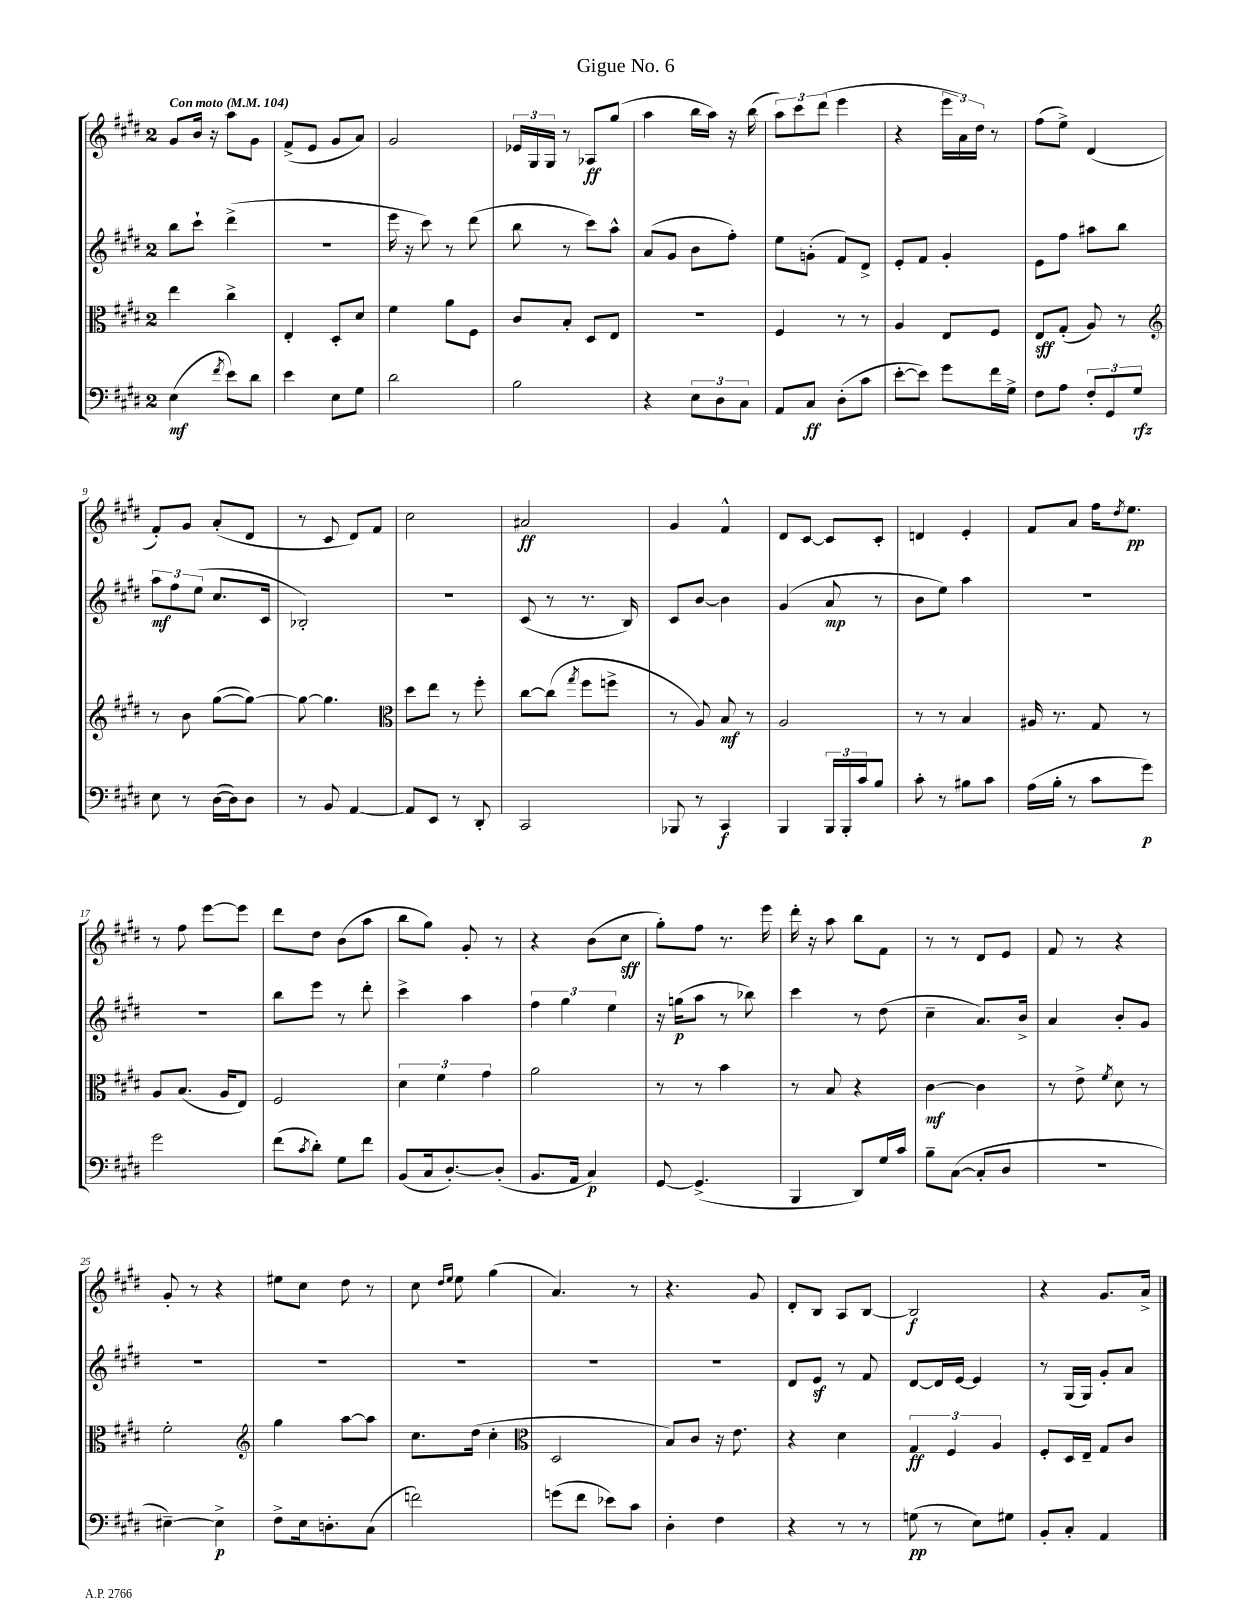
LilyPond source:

\header { title = "Gigue No. 6" }
<<
\new StaffGroup <<
\new Staff = "s0" {
    \clef treble \key e \major \once \override Staff.TimeSignature.style = #'single-digit \time 2/4 \tempo "Con moto" 4 = 104
    gis'8 b'16 r16 a''8 gis'8 |
    fis'8->( e'8 gis'8 a'8) |
    gis'2 |
    \tuplet 3/2 { ees'16 gis16 gis16 } r8 aes8\ff gis''8( |
    a''4 b''16 a''16) r16 b''16( |
    \tuplet 3/2 { a''8) cis'''8 dis'''8( } e'''4 |
    r4 \tuplet 3/2 { e'''16 a'16) dis''16 } r8 |
    fis''8( e''8->) dis'4( |
    fis'8-.) gis'8 a'8-.( dis'8 |
    r8 cis'8 dis'8) fis'8 |
    cis''2 |
    ais'2\ff |
    gis'4 fis'4-^ |
    dis'8 cis'8~ cis'8 cis'8-. |
    d'4 e'4-. |
    fis'8 a'8 fis''16 \acciaccatura { dis''8 } e''8.\pp |
    r8 fis''8 e'''8~ e'''8 |
    dis'''8 dis''8 b'8( a''8 |
    b''8 gis''8) gis'8-. r8 |
    r4 b'8( cis''8\sff |
    gis''8-.) fis''8 r8. e'''16 |
    dis'''16-. r16 a''8 b''8 fis'8 |
    r8 r8 dis'8 e'8 |
    fis'8 r8 r4 |
    gis'8-. r8 r4 |
    eis''8 cis''8 dis''8 r8 |
    cis''8 \grace { dis''16 e''16 } e''8 gis''4( |
    a'4.) r8 |
    r4. gis'8 |
    dis'8-. b8 a8 b8~ |
    b2\f |
    r4 gis'8. a'16-> \bar "|." |
}
\new Staff = "s1" {
    \clef treble \key e \major \once \override Staff.TimeSignature.style = #'single-digit \time 2/4
    b''8 cis'''8-! dis'''4->( |
    r2 |
    e'''16 r16 cis'''8) r8 dis'''8( |
    b''8 r8 cis'''8) a''8-^ |
    a'8( gis'8 b'8 fis''8-.) |
    e''8 g'8-.( fis'8) dis'8-> |
    e'8-. fis'8 gis'4-. |
    e'8 fis''8 ais''8 b''8 |
    \tuplet 3/2 { a''8\mf fis''8 e''8( } cis''8. cis'16 |
    bes2-.) |
    R2 |
    cis'8( r8 r8. b16) |
    cis'8 b'8~ b'4 |
    gis'4( a'8\mp r8 |
    b'8 e''8) a''4 |
    R2 |
    R2 |
    b''8 e'''8 r8 dis'''8-. |
    cis'''4-> a''4 |
    \tuplet 3/2 { fis''4 gis''4 e''4 } |
    r16 g''16\p( a''8 r8 bes''8) |
    cis'''4 r8 dis''8( |
    cis''4-- a'8.) b'16-> |
    a'4 b'8-. gis'8 |
    R2 |
    R2 |
    R2 |
    R2 |
    R2 |
    dis'8 e'8\sf r8 fis'8 |
    dis'8~ dis'16 e'16~ e'4 |
    r8 gis16( gis16) gis'8-. a'8 \bar "|." |
}
\new Staff = "s2" {
    \clef alto \key e \major \once \override Staff.TimeSignature.style = #'single-digit \time 2/4
    e''4 cis''4-> |
    e4-. dis8-. dis'8 |
    fis'4 a'8 fis8 |
    cis'8 b8-. dis8 e8 |
    R2 |
    fis4 r8 r8 |
    a4 e8 fis8 |
    e8\sff gis8-.( a8) r8 |
    \clef treble r8 b'8 gis''8~( gis''8~) |
    gis''8~ gis''4. |
    \clef alto dis''8 e''8 r8 fis''8-. |
    cis''8~ cis''8( \acciaccatura { gis''8 } fis''8 f''8-> |
    r8 a8) b8\mf r8 |
    a2 |
    r8 r8 b4 |
    ais16 r8. gis8 r8 |
    a8 b8.( a16 e8) |
    fis2 |
    \tuplet 3/2 { dis'4 fis'4 gis'4 } |
    a'2 |
    r8 r8 b'4 |
    r8 b8 r4 |
    cis'4~\mf cis'4 |
    r8 e'8-> \acciaccatura { fis'8 } dis'8 r8 |
    fis'2-. |
    \clef treble gis''4 a''8~ a''8 |
    cis''8. dis''16( cis''4-. |
    \clef alto dis2 |
    b8) cis'8 r16 e'8. |
    r4 dis'4 |
    \tuplet 3/2 { gis4\ff fis4 a4 } |
    fis8-. dis16 e16-- gis8 cis'8 \bar "|." |
}
\new Staff = "s3" {
    \clef bass \key e \major \once \override Staff.TimeSignature.style = #'single-digit \time 2/4
    e4\mf( \acciaccatura { fis'8 } e'8) dis'8 |
    e'4 e8 gis8 |
    dis'2 |
    b2 |
    r4 \tuplet 3/2 { e8 dis8 cis8 } |
    a,8 cis8\ff dis8-.( cis'8 |
    e'8~-. e'8) gis'8 fis'16 gis16-> |
    fis8 a8 \tuplet 3/2 { fis8-. gis,8 gis8\rfz } |
    e8 r8 dis16~( dis16) dis8 |
    r8 b,8 a,4~ |
    a,8 e,8 r8 dis,8-. |
    cis,2 |
    bes,,8 r8 cis,4\f |
    b,,4 \tuplet 3/2 { b,,16 b,,16-. cis'16 } b8 |
    cis'8-. r8 bis8 cis'8 |
    a16( b16-. r8 cis'8 gis'8\p) |
    gis'2 |
    fis'8( \acciaccatura { cis'8 } dis'8-.) gis8 fis'8 |
    b,8( cis16 dis8.~-.) dis8-.( |
    b,8. a,16 cis4\p) |
    gis,8~ gis,4.->( |
    b,,4 dis,8) gis16 cis'16 |
    b8-- cis8~( cis8-. dis8 |
    R2 |
    eis4~--) eis4->\p |
    fis8-> e16 d8.-. cis8( |
    f'2) |
    g'8( fis'8 ees'8) cis'8 |
    dis4-. fis4 |
    r4 r8 r8 |
    g8\pp( r8 e8) gis8 |
    b,8-. cis8-. a,4 \bar "|." |
}
>>
>>
